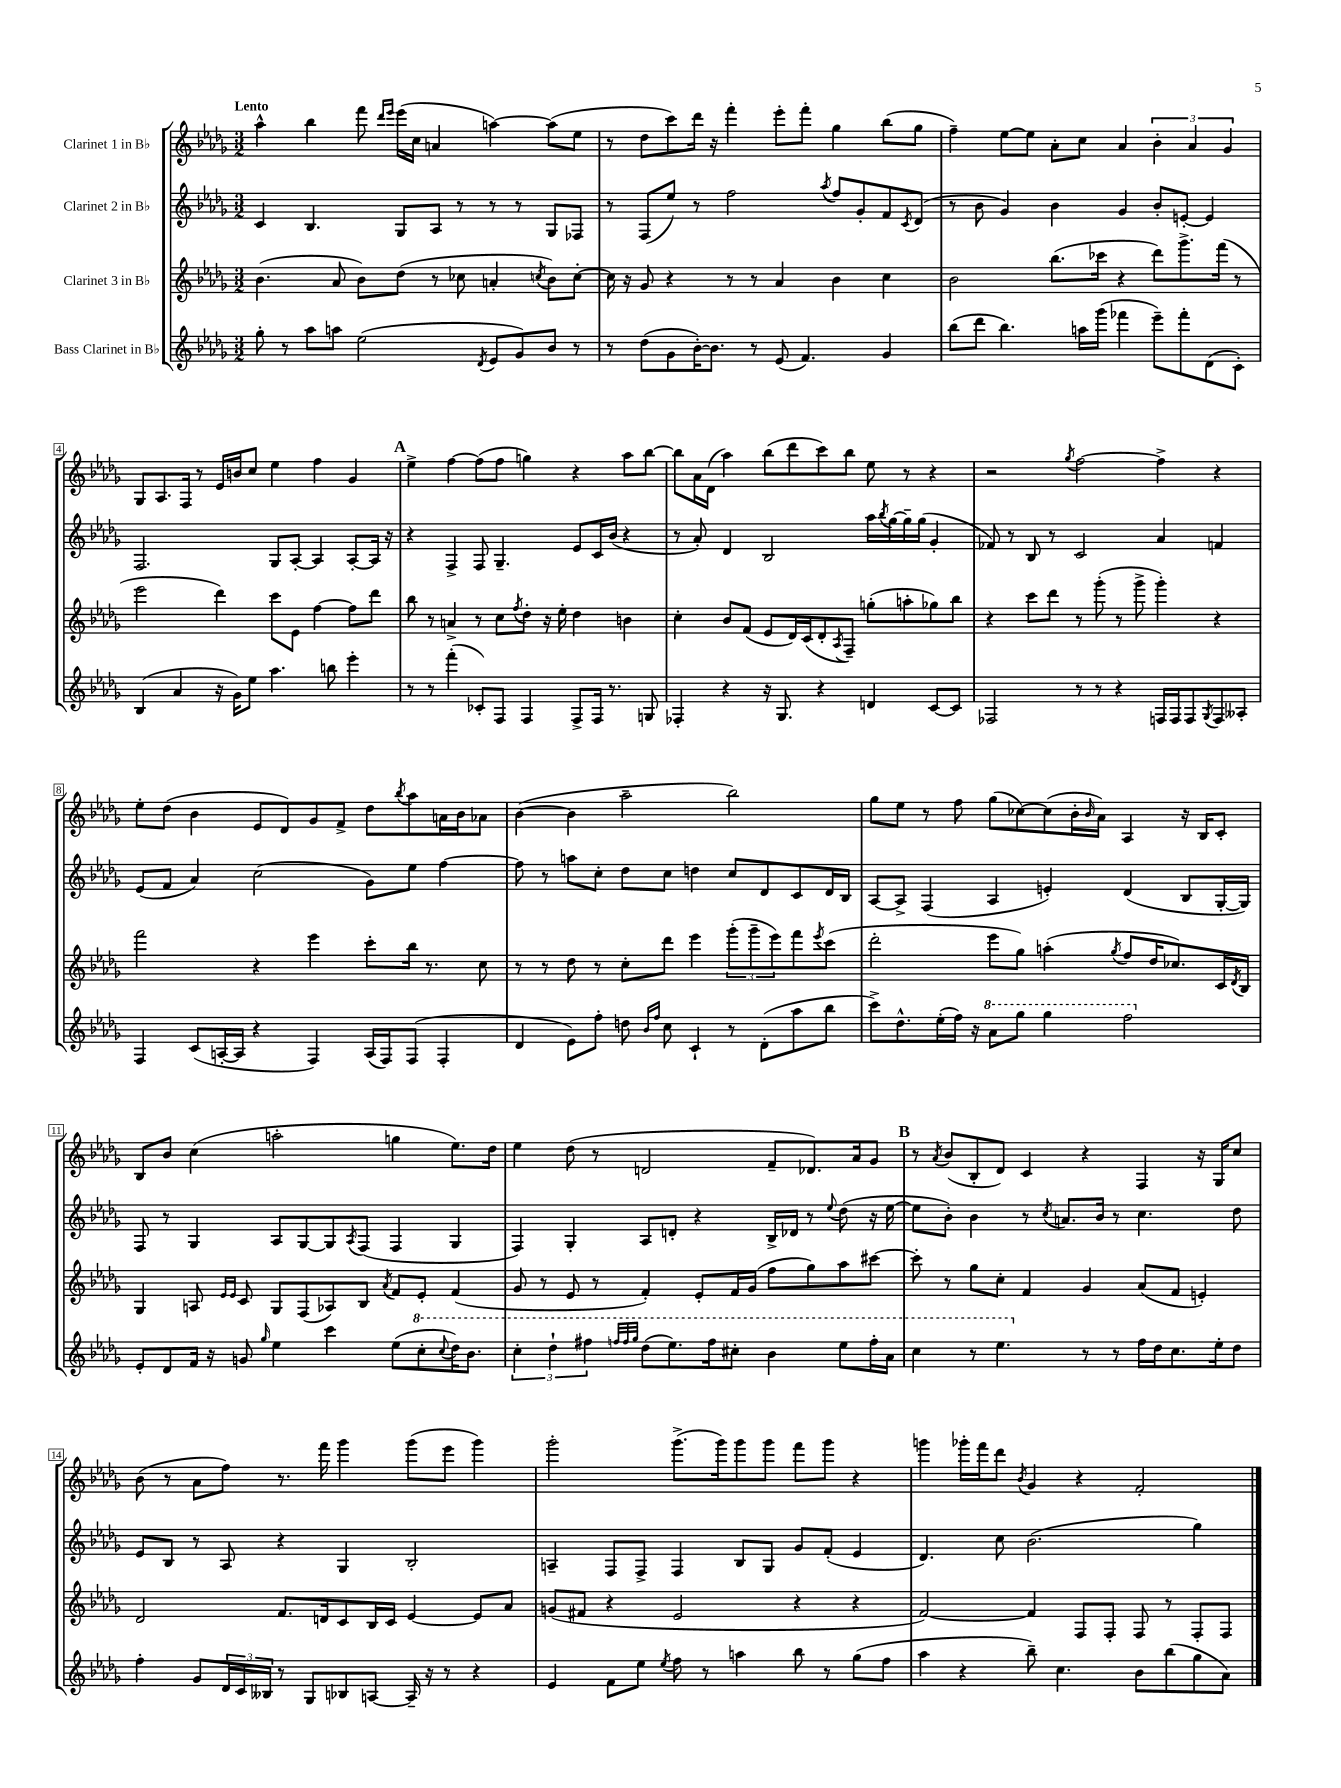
<<
\new StaffGroup <<
\new Staff = "s0" \with { instrumentName = "Clarinet 1 in Bb" } {
    \clef treble \key des \major \numericTimeSignature \time 3/2 \tempo "Lento"
    aes''4-^ bes''4 f'''8 \grace { des'''16 ees'''16 } ees'''16( c''16 a'4 a''4~) a''8( ees''8 |
    r8 des''8 c'''8) des'''16 r16 f'''4-. ees'''8-. f'''8-. ges''4 bes''8( ges''8 |
    f''4--) ees''8~ ees''8 aes'8-. c''8 aes'4 \tuplet 3/2 { bes'4-. aes'4 ges'4 } |
    ges8 aes8. f16 r8 ees'16 b'16 c''8 ees''4 f''4 ges'4 |
    \mark \markup { \bold "A" } ees''4-> f''4~ f''8( f''8 g''4) r4 aes''8 bes''8~ |
    bes''8 aes'16 des'16( aes''4) bes''8( des'''8 c'''8) bes''8 ees''8 r8 r4 |
    r2 \acciaccatura { ges''8 } f''2~ f''4-> r4 |
    ees''8-. des''8( bes'4 ees'8 des'8) ges'8 f'8-> des''8 \acciaccatura { bes''8 } aes''8 a'16 bes'16 aes'8 |
    bes'4~( bes'4 aes''2-- bes''2) |
    ges''8 ees''8 r8 f''8 ges''8( ces''8~) ces''8( bes'16-. \grace { bes'16 } aes'16) aes4 r16 bes16 c'8-. |
    bes8 bes'8 c''4( a''2-. g''4 ees''8.) des''16 |
    ees''4 des''8( r8 d'2 f'8-- des'8.) aes'16 ges'8 |
    \mark \markup { \bold "B" } r8 \acciaccatura { aes'8 } bes'8( bes8-. des'8) c'4 r4 f4 r16 ges16 c''8 |
    bes'8( r8 aes'8 f''8) r8. f'''16 ges'''4 ges'''8( ees'''8 ges'''4) |
    ges'''2-. ges'''8.->( ges'''16) ges'''8 ges'''8 f'''8 ges'''8 r4 |
    g'''4 ges'''16-. f'''16 des'''8 \acciaccatura { bes'8 } ges'4 r4 f'2-. \bar "|." |
}
\new Staff = "s1" \with { instrumentName = "Clarinet 2 in Bb" } {
    \clef treble \key des \major \numericTimeSignature \time 3/2
    c'4 bes4. ges8 aes8 r8 r8 r8 ges8 fes8 |
    r8 f8( ees''8) r8 f''2 \acciaccatura { aes''8 } f''8 ges'8-. f'8 \acciaccatura { c'8 } des'8( |
    r8 bes'8 ges'4) bes'4 ges'4 bes'8-. e'8~-. e'4 |
    f2. ges8 aes8~-. aes4 aes8~-. aes16 r16 |
    \mark \markup { \bold "A" } r4 f4-> f8 ges4.-- ees'8 c'16 bes'16( r4 |
    r8 aes'8-.) des'4 bes2 aes''16 \acciaccatura { bes''8 } ges''16~ ges''16-- ges''16( ges'4-. |
    fes'8) r8 bes8 r8 c'2 aes'4 f'4 |
    ees'8( f'8 aes'4) c''2( ges'8) ees''8 f''4~ |
    f''8 r8 a''8 c''8-. des''8 c''8 d''4 c''8 des'8 c'8 des'16 bes16 |
    aes8~ aes8-> f4( aes4 e'4-.) des'4( bes8 ges16~-. ges16) |
    f8 r8 ges4 aes8 ges8~ ges8 \acciaccatura { aes8 } f8( f4 ges4 |
    f4) ges4-. aes8 d'8-. r4 bes16-> des'16 r8 \appoggiatura { ees''8 } des''8( r16 ees''16~ |
    \mark \markup { \bold "B" } ees''8 bes'8-.) bes'4 r8 \acciaccatura { c''8 } a'8. bes'16 r8 c''4. des''8 |
    ees'8 bes8 r8 aes8 r4 ges4 bes2-. |
    a4-- f8 f8-> f4 bes8 ges8 ges'8 f'8-.( ees'4 |
    des'4.) c''8 bes'2.( ges''4) \bar "|." |
}
\new Staff = "s2" \with { instrumentName = "Clarinet 3 in Bb" } {
    \clef treble \key des \major \numericTimeSignature \time 3/2
    bes'4.( aes'8 bes'8) des''8( r8 ces''8 a'4-. \acciaccatura { c''8 } bes'8) c''8~-. |
    c''16 r16 ges'8 r4 r8 r8 aes'4 bes'4 c''4 |
    bes'2 bes''8.( ces'''16 r4 des'''8) ges'''8.-> f'''16( r8 |
    ees'''2 des'''4) c'''8 ees'8 f''4~ f''8 des'''8 |
    \mark \markup { \bold "A" } bes''8 r8 a'4-> r8 c''8 \acciaccatura { f''8 } des''8-. r16 ees''16-. des''4 b'4 |
    c''4-. bes'8 f'8( ees'8 des'16) c'16( des'8-. \acciaccatura { aes8 } f8--) g''8-.( a''8-. ges''8) bes''8 |
    r4 c'''8 des'''8 r8 ges'''8-.( r8 ges'''8-> ges'''4-.) r4 |
    f'''2 r4 ees'''4 c'''8-. bes''16 r8. c''8 |
    r8 r8 des''8 r8 c''8-. des'''8 ees'''4 \tuplet 3/2 { ges'''8-.( ges'''8-- ees'''8) } f'''8 \acciaccatura { ees'''8 } c'''8( |
    des'''2-. ees'''8 ges''8) a''4-.( \acciaccatura { ges''8 } f''8 des''16 ces''8.) c'16 \acciaccatura { des'8 } bes16 |
    ges4 a8 \grace { ees'16 ees'16 } c'8 ges8 f8( aes8) bes8 \acciaccatura { aes'8 } f'8 ees'8-. f'4( |
    ges'8 r8 ees'8 r8 f'4-.) ees'8-. f'16 ges'16( f''8 ges''8) aes''8 cis'''8~ |
    \mark \markup { \bold "B" } cis'''8-. r8 ges''8 c''8-. f'4 ges'4 aes'8( f'8 e'4-.) |
    des'2 f'8. d'16 c'8 bes16 c'16 ees'4~ ees'8 aes'8 |
    g'8( fis'8 r4 ees'2 r4 r4 |
    f'2~) f'4 f8 f8-. f8 r8 f8-. f8 \bar "|." |
}
\new Staff = "s3" \with { instrumentName = "Bass Clarinet in Bb" } {
    \clef treble \key des \major \numericTimeSignature \time 3/2
    ges''8-. r8 aes''8 a''8 ees''2( \acciaccatura { des'8 } ees'8 ges'8) bes'8 r8 |
    r8 des''8( ges'8 bes'16~-.) bes'8. r8 ees'8( f'4.) ges'4 |
    bes''8( des'''8 bes''4.) a''16 ges'''16( fes'''4 ees'''8--) fes'''8-. des'8( c'8-.) |
    bes4( aes'4 r16 ges'16) ees''8 aes''4. b''8 ees'''4-. |
    \mark \markup { \bold "A" } r8 r8 f'''4-.( ces'8-.) f8 f4 f8-> f16 r8. g8 |
    fes4-. r4 r16 ges8. r4 d'4 c'8~ c'8 |
    fes2 r8 r8 r4 f16 f16 f8 \acciaccatura { ges8 } f8 aeses8-. |
    f4 c'8( a16~-. a16 r4 f4) a16( f16) f8( f4-. |
    des'4 ees'8) f''8-. d''8 \grace { bes'16 f''16 } c''8 c'4-! r8 des'8-.( aes''8 bes''8 |
    c'''8->) des''8.-^ ees''16-.( f''16) r16 \ottava #1 aes''8 ges'''8 ges'''4 f'''2 \ottava #0 |
    ees'8-. des'8 f'16 r16 g'8 \grace { ges''16 } ees''4 c'''4 ees''8( \ottava #1 c'''8-. \appoggiatura { c'''8 } des'''16) bes''8. |
    \tuplet 3/2 { c'''4-. des'''4-! fis'''4 } \grace { f'''32 f'''32 ges'''32 } des'''8( ees'''8.) f'''16 cis'''8-. bes''4 ees'''8 f'''16-. aes''16 |
    \mark \markup { \bold "B" } c'''4 r8 ees'''4. \ottava #0 r8 r8 f''16 des''16 c''8. ees''16-. des''8 |
    f''4-. ges'8 \tuplet 3/2 { des'16 c'16 beses16 } r8 ges8 bes8 a8~ a16-- r16 r8 r4 |
    ees'4 f'8 ees''8 \acciaccatura { ees''8 } f''8 r8 a''4 bes''8 r8 ges''8( f''8 |
    aes''4 r4 bes''8--) c''4. bes'8 bes''8( ges''8 aes'8) \bar "|." |
}
>>
>>
\layout { \context { \Score \override BarNumber.stencil = #(make-stencil-boxer 0.1 0.3 ly:text-interface::print) } }
